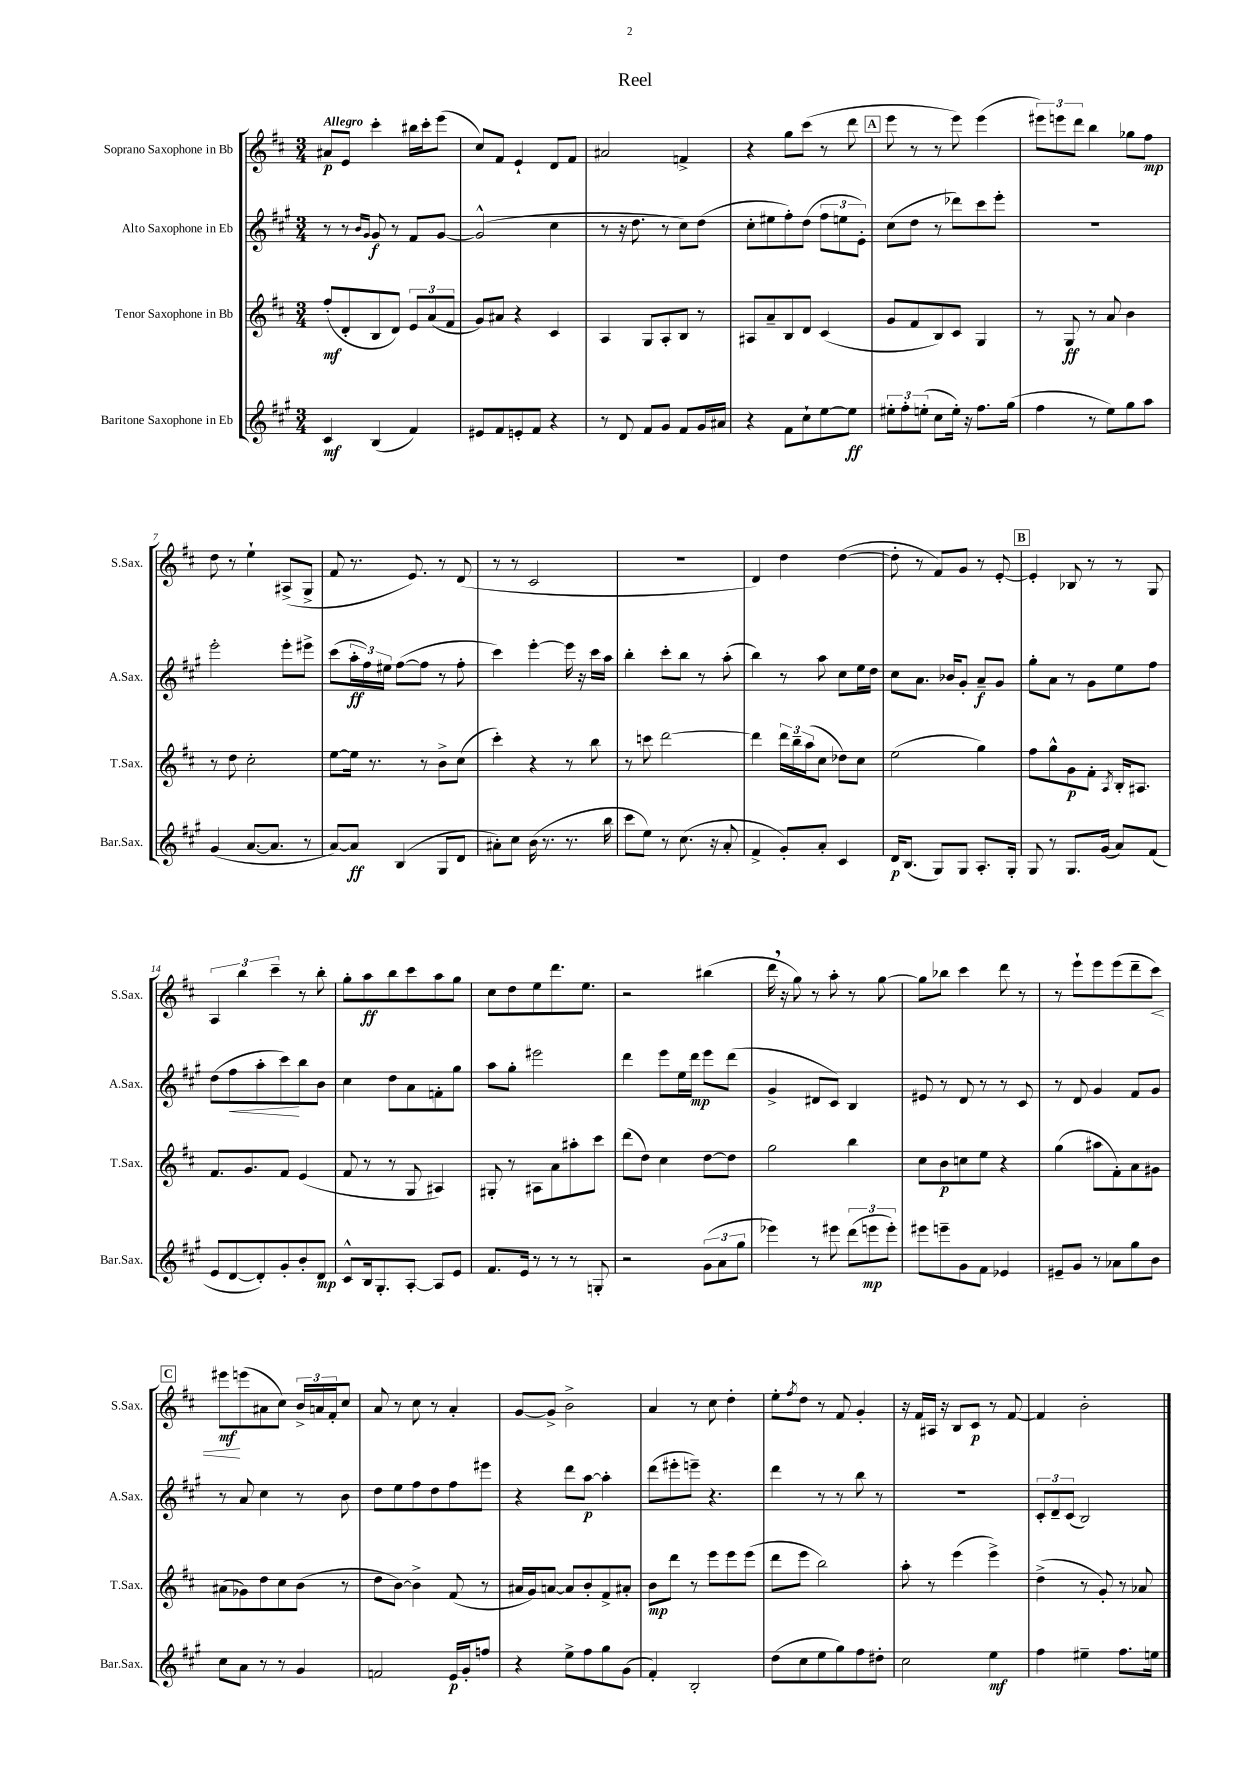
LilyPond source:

\header { title = "Reel" }
<<
\new StaffGroup <<
\new Staff = "s0" \with { instrumentName = "Soprano Saxophone in Bb" shortInstrumentName = "S.Sax." } {
    \clef treble \key d \major \numericTimeSignature \time 3/4 \tempo "Allegro"
    ais'8\p e'8 cis'''4-. bis''16 cis'''16-. e'''8( |
    cis''8) fis'8 e'4-! d'8 fis'8 |
    ais'2 f'4-> |
    r4 g''8 cis'''8( r8 d'''8 |
    \mark \markup { \box "A" } e'''8 r8 r8 e'''8) e'''4( |
    \tuplet 3/2 { eis'''8) e'''8 d'''8 } b''4 ges''8 fis''8\mp |
    d''8 r8 e''4-! ais8->( g8-> |
    fis'8 r8. e'8.) r8 d'8( |
    r8 r8 cis'2 |
    R2. |
    d'4) d''4 d''4~( |
    d''8-. r8 fis'8) g'8 r8 e'8~-. |
    \mark \markup { \box "B" } e'4-. bes8 r8 r8 g8 |
    \tuplet 3/2 { a4 b''4 cis'''4-- } r8 b''8-. |
    g''8-. a''8\ff b''8 cis'''8 a''8 g''8 |
    cis''8 d''8 e''8 d'''8. e''8. |
    r2 bis''4( |
    d'''16 \breathe r16 g''8) r8 a''8-. r8 g''8~ |
    g''8 bes''8 cis'''4 d'''8 r8 |
    r8 e'''8-! e'''8 e'''8( d'''8-- cis'''8\<) |
    \mark \markup { \box "C" } eis'''8\mf\! e'''8( ais'8 cis''8) \tuplet 3/2 { b'16-> a'16 fis'16-. } cis''8 |
    a'8 r8 cis''8 r8 a'4-. |
    g'8~ g'8-> b'2-> |
    a'4 r8 cis''8 d''4-. |
    e''8-. \acciaccatura { fis''8 } d''8 r8 fis'8 g'4-. |
    r16 fis'16 ais16 r16 b8 cis'8\p r8 fis'8~ |
    fis'4 b'2-. \bar "|." |
}
\new Staff = "s1" \with { instrumentName = "Alto Saxophone in Eb" shortInstrumentName = "A.Sax." } {
    \clef treble \key a \major \numericTimeSignature \time 3/4
    r8 r8 \grace { b'16 gis'16 } gis'8\f r8 fis'8 gis'8~ |
    gis'2-^( cis''4 |
    r8 r16 d''8. r8 cis''8) d''8( |
    cis''8-. eis''8 fis''8-.) d''8( \tuplet 3/2 { fis''8 e''8 e'8-.) } |
    \mark \markup { \box "A" } cis''8( d''8 r8 des'''8) cis'''8 e'''8-. |
    R2. |
    e'''2-. e'''8-. eis'''8-> |
    cis'''8( \tuplet 3/2 { a''16-.\ff fis''16) eis''16 } fis''8~( fis''8 r8 fis''8-. |
    cis'''4) e'''4~-. e'''16 r16 cis'''16 a''16 |
    b''4-. cis'''8-. b''8 r8 a''8-.( |
    b''4) r8 a''8 cis''8 e''16 d''16 |
    cis''8 a'8. bes'16 gis'8-. a'8--\f gis'8 |
    \mark \markup { \box "B" } gis''8-. a'8 r8 gis'8 e''8 fis''8 |
    d''8( fis''8\< a''8-. cis'''8\!) b''8 b'8 |
    cis''4 d''8 a'8 f'8-. gis''8 |
    a''8 gis''8-. eis'''2 |
    d'''4 e'''8 e''16 d'''16\mp e'''8 d'''8( |
    gis'4-> dis'8 cis'8) b4 |
    eis'8 r8 d'8 r8 r8 cis'8 |
    r8 d'8 gis'4 fis'8 gis'8 |
    \mark \markup { \box "C" } r8 a'8 cis''4 r8 b'8 |
    d''8 e''8 fis''8 d''8 fis''8 eis'''8 |
    r4 d'''8 a''8~\p a''4-. |
    d'''8( eis'''8-. e'''8--) r4. |
    d'''4 r8 r8 b''8 r8 |
    R2. |
    \tuplet 3/2 { cis'8-. d'8-- cis'8( } b2) \bar "|." |
}
\new Staff = "s2" \with { instrumentName = "Tenor Saxophone in Bb" shortInstrumentName = "T.Sax." } {
    \clef treble \key d \major \numericTimeSignature \time 3/4
    fis''8-.\mf( d'8-. b8 d'8) \tuplet 3/2 { e'8 a'8( fis'8 } |
    g'8) ais'8 r4 cis'4 |
    a4 g8 a8-. b8 r8 |
    ais8 a'8-- b8 d'8 cis'4( |
    \mark \markup { \box "A" } g'8 fis'8 b8) cis'8 g4 |
    r8 g8\ff r8 a'8 b'4 |
    r8 d''8 cis''2-. |
    e''8~ e''16 r8. r8 b'8-> cis''8( |
    cis'''4-.) r4 r8 b''8 |
    r8 c'''8 d'''2~ |
    d'''4 \tuplet 3/2 { d'''16 b''16-- a''16( } cis''8 des''8) cis''8 |
    e''2( g''4) |
    \mark \markup { \box "B" } fis''8 g''8-^ g'8\p fis'8-. \acciaccatura { a8 } b16-. ais8. |
    fis'8. g'8. fis'8 e'4( |
    fis'8 r8 r8 g8 ais4) |
    gis8-. r8 ais8 a'8 ais''8-. cis'''8 |
    d'''8( d''8) cis''4 d''8~ d''8 |
    g''2 b''4 |
    cis''8 b'8\p c''8 e''8 r4 |
    g''4( ais''8 fis'8-.) a'8 gis'8 |
    \mark \markup { \box "C" } ais'8( ges'8) d''8 cis''8 b'8( r8 |
    d''8 b'8~) b'4-> fis'8( r8 |
    ais'16 g'16) a'8~ a'8 b'8-. fis'8-> ais'8-. |
    b'8\mp d'''8 r8 e'''8 e'''8 e'''8( |
    d'''8 e'''8 b''2) |
    a''8-. r8 e'''4( e'''4->) |
    d''4->( r8 g'8-.) r8 aes'8 \bar "|." |
}
\new Staff = "s3" \with { instrumentName = "Baritone Saxophone in Eb" shortInstrumentName = "Bar.Sax." } {
    \clef treble \key a \major \numericTimeSignature \time 3/4
    cis'4\mf b4( fis'4) |
    eis'8 fis'8 e'8-. fis'8 r4 |
    r8 d'8 fis'8 gis'8 fis'8 gis'16 ais'16 |
    r4 fis'8 cis''8-! e''8~ e''8\ff |
    \mark \markup { \box "A" } \tuplet 3/2 { eis''8-. fis''8-. e''8-.( } cis''8 e''16-.) r16 fis''8. gis''16( |
    fis''4 r8 e''8) gis''8 a''8 |
    gis'4( a'8.~ a'8. r8 |
    a'8~) a'8\ff b4( gis8 d'8 |
    ais'8-.) cis''8 b'16( r8. r8. b''16 |
    cis'''8 e''8) r8 cis''8.( r16 a'8-. |
    fis'4-> gis'8-.) a'8-. cis'4 |
    d'16\p b8.( gis8) gis8 a8.-. gis16-. |
    \mark \markup { \box "B" } gis8 r8 gis8. gis'16( a'8) fis'8( |
    e'8 d'8~ d'8-.) gis'8-. b'8-. d'8\mp |
    cis'8-^ b16 gis8.-. a8~-. a8 e'8 |
    fis'8. e'16 r8 r8 r8 g8-. |
    r2 \tuplet 3/2 { gis'8( a'8 gis''8 } |
    ees'''4) r8 eis'''8 \tuplet 3/2 { d'''8( e'''8\mp e'''8-.) } |
    eis'''8 e'''8-- gis'8 fis'8 ees'4 |
    eis'8-- gis'8 r8 aes'8 gis''8 b'8 |
    \mark \markup { \box "C" } cis''8 a'8 r8 r8 gis'4 |
    f'2 e'16\p gis'16-. f''8 |
    r4 e''8-> fis''8 gis''8 gis'8( |
    fis'4-.) b2-. |
    d''8( cis''8 e''8 gis''8) fis''8 dis''8-. |
    cis''2 e''4\mf |
    fis''4 eis''4-- fis''8. e''16 \bar "|." |
}
>>
>>
